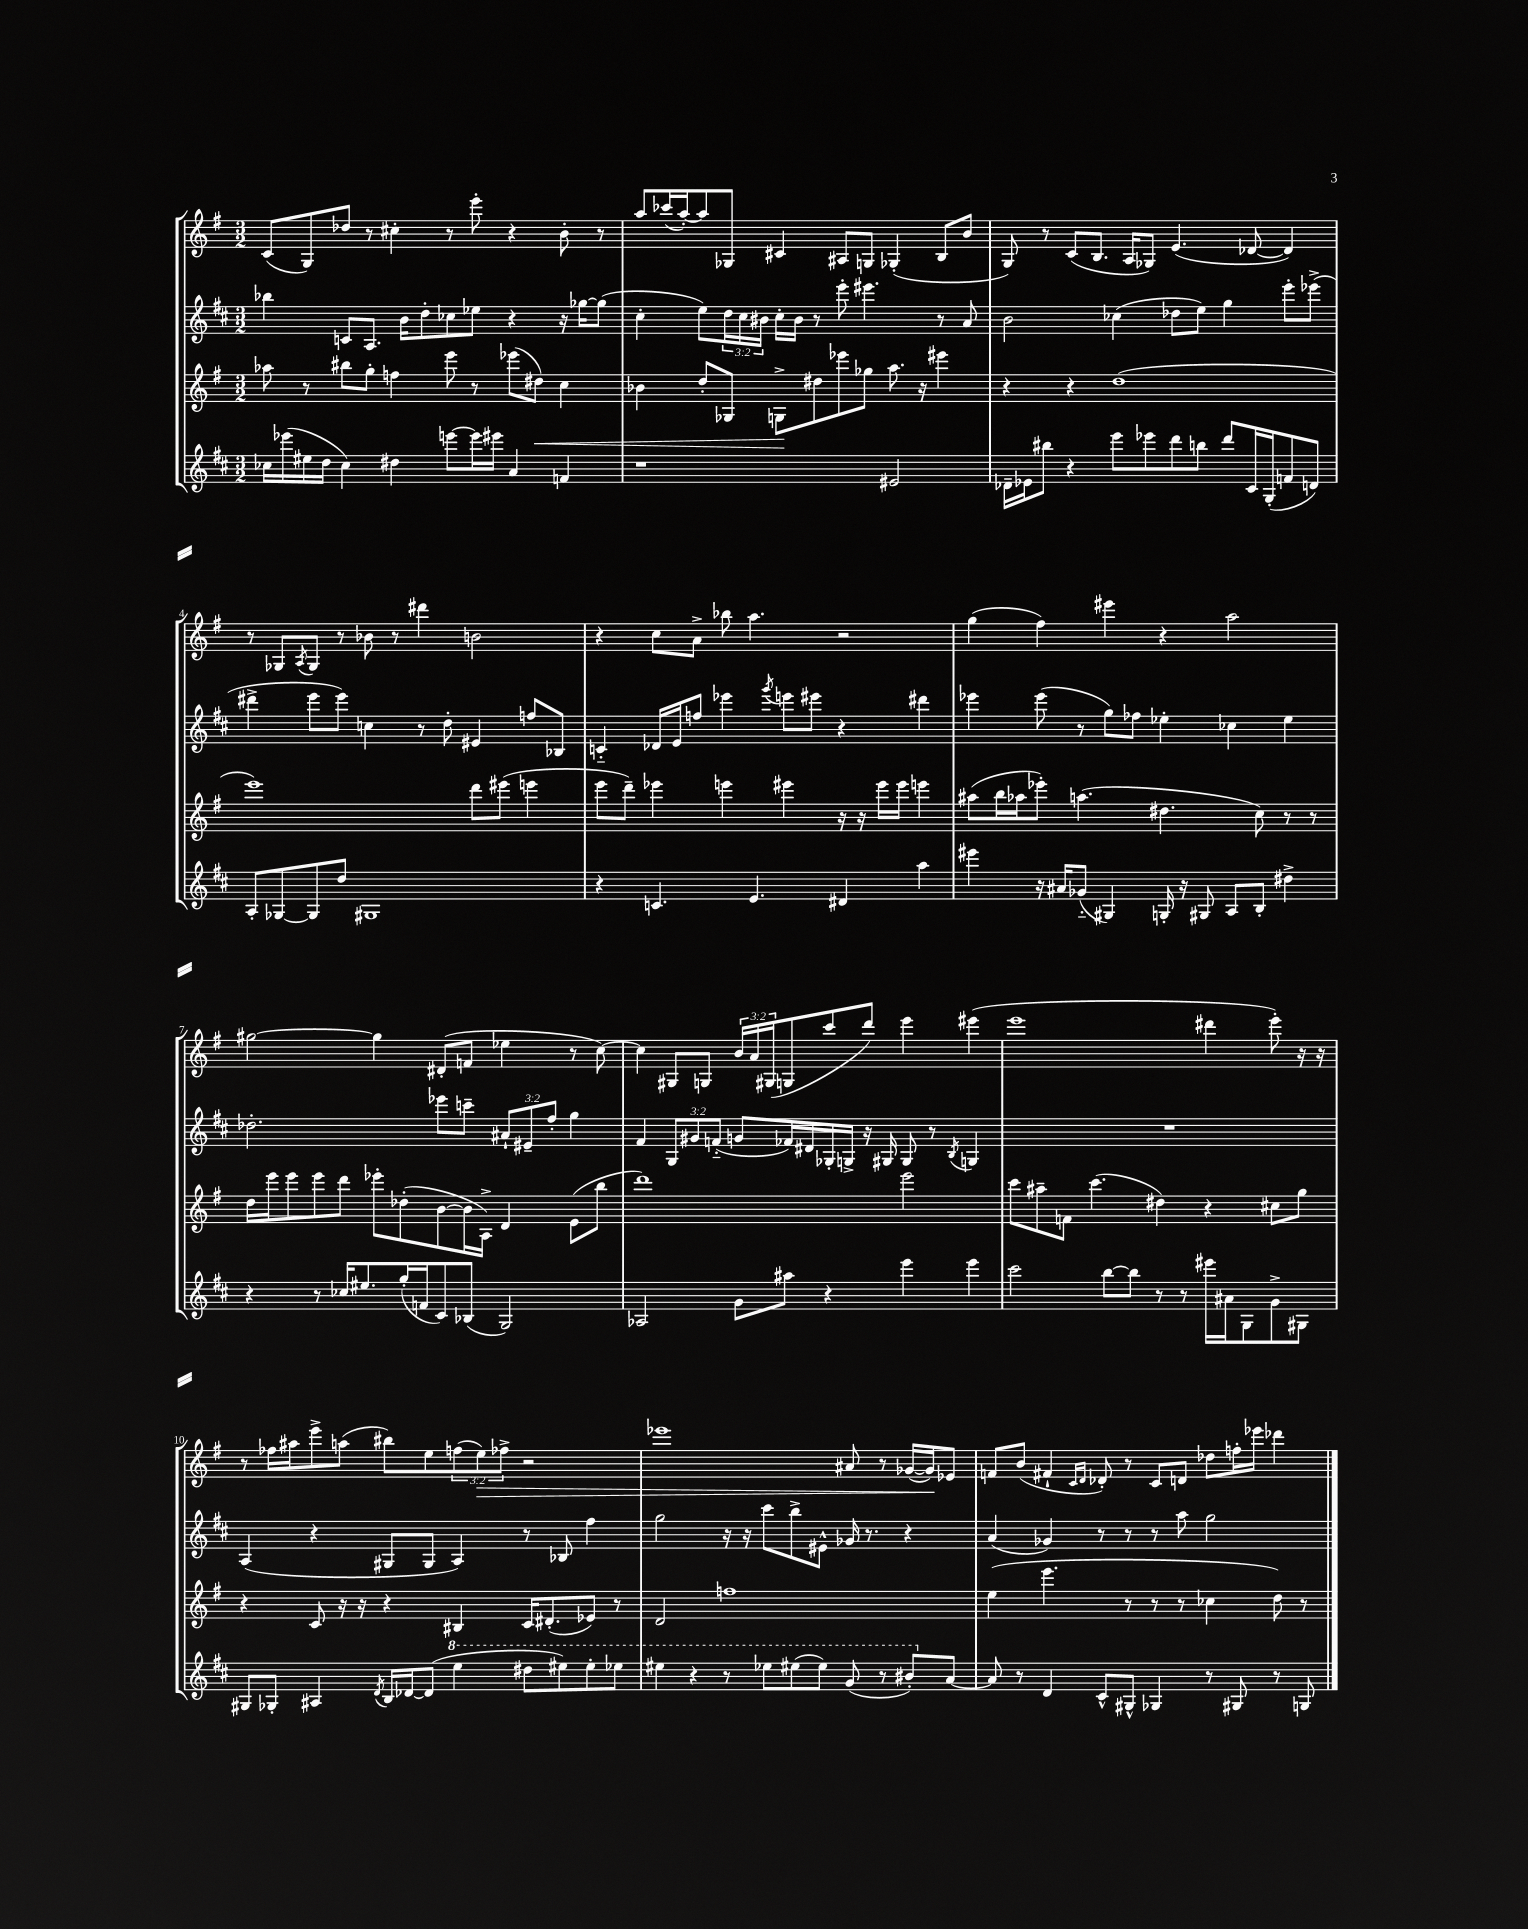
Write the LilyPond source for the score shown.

<<
\new StaffGroup <<
\new Staff = "s0" {
    \clef treble \key g \major \numericTimeSignature \time 3/2 \override Staff.TupletNumber.text = #tuplet-number::calc-fraction-text
    c'8( g8) des''8 r8 cis''4-. r8 e'''8-. r4 b'8-. r8 |
    a''8 ces'''16( a''16~-.) a''8 ges8 cis'4 ais8 g8 ges4-.( b8 b'8 |
    g8) r8 c'8( b8. a16 ges8) e'4.( des'8~ des'4) |
    r8 ges8 \acciaccatura { a8 } ges8 r8 bes'8 r8 dis'''4 b'2 |
    r4 c''8 a'8-> bes''8 a''4. r2 |
    g''4( fis''4) eis'''4 r4 a''2 |
    gis''2~ gis''4 dis'8-.( f'8 ees''4 r8 c''8~) |
    c''4 gis8 g8 \tuplet 3/2 { b'16 a'16 gis16( } g8 c'''8 d'''8) e'''4 eis'''4( |
    e'''1 dis'''4 e'''8-.) r16 r16 |
    r8 fes''16 ais''16 e'''8-> a''8( bis''8) e''8 \tuplet 3/2 { f''8( e''8\>) fes''8-> } r2 |
    ees'''1 ais'8 r8 ges'16~( ges'16\!) ees'8 |
    f'8 b'8( fis'4-! \grace { c'16 d'16 } des'8-.) r8 c'8 d'8 des''8 f''16-. ees'''16 des'''4 \bar "|." |
}
\new Staff = "s1" {
    \clef treble \key d \major \numericTimeSignature \time 3/2 \override Staff.TupletNumber.text = #tuplet-number::calc-fraction-text
    bes''4 c'8 a8. b'16 d''8-. ces''8 ees''8 r4 r16 ges''16~ ges''8( |
    cis''4-. e''8) \tuplet 3/2 { d''16 cis''16 bis'16 } cis''16-. bis'16 r8 e'''8-. eis'''4. r8 a'8 |
    b'2 ces''4( des''8 e''8) g''4 e'''8-. ees'''8->( |
    dis'''4-> e'''8 e'''8) c''4 r8 d''8-. eis'4 f''8 bes8 |
    c'4-_ des'16 e'16 f''8 ees'''4 \acciaccatura { g'''8 } e'''8 eis'''8 r4 dis'''4 |
    ees'''4 ees'''8( r8 g''8) fes''8 ees''4-. ces''4 ees''4 |
    des''2.-. ees'''8 c'''8-- \tuplet 3/2 { ais'8-! eis'8-- fis''8-. } g''4 |
    fis'4 \tuplet 3/2 { g8 gis'8 f'8-_( } g'8 fes'16) dis'16 ges16-. g16-> r16 gis16 gis8 r8 \acciaccatura { b8 } g4 |
    R1. |
    a4( r4 gis8 gis8 a4) r8 bes8 fis''4 |
    g''2 r16 r16 cis'''8 b''8-> eis'8-^ ges'16 r8. r4 |
    a'4( ges'4) r8 r8 r8 a''8 g''2 \bar "|." |
}
\new Staff = "s2" {
    \clef treble \key g \major \numericTimeSignature \time 3/2
    aes''8 r8 bis''8 g''8-. f''4 e'''8 r8 ees'''8( dis''8\<) c''4 |
    bes'4 d''8-. ges8 g8->\! dis''8 ees'''8 ges''8 a''8. r16 eis'''4 |
    r4 r4 d''1( |
    e'''1) d'''8 eis'''8( e'''4 |
    e'''8 d'''8--) ees'''4 e'''4 eis'''4 r16 r16 eis'''16 eis'''16 e'''4 |
    ais''8( b''16 aes''16 ees'''8-.) a''4.( dis''4. c''8) r8 r8 |
    d''16 e'''16 e'''8 e'''8 d'''8 ees'''8-. des''8-.( b'8~ b'16 a16->) d'4 e'8( b''8 |
    d'''1) e'''2 |
    c'''8 ais''8-- f'8 c'''4.( dis''4) r4 cis''8 g''8 |
    r4 c'8 r16 r16 r4 bis4 c'16 dis'8.-.( ees'8) r8 |
    d'2 f''1 |
    e''4( e'''4. r8 r8 r8 ces''4 d''8) r8 \bar "|." |
}
\new Staff = "s3" {
    \clef treble \key d \major \numericTimeSignature \time 3/2
    ces''16 ees'''16( eis''16 d''16 ces''4) dis''4 e'''8~ e'''16 eis'''16 a'4 f'4 |
    r1 eis'2 |
    des'16-- ees'16 bis''8 r4 e'''8 ees'''8 d'''8 b''8 d'''8 cis'16 g16-.( f'8 d'8) |
    a8-. ges8~ ges8 d''8 gis1 |
    r4 c'4. e'4. dis'4 a''4 |
    eis'''4 r16 ais'16 ges'8-_( gis4) g16-. r16 gis8 a8 b8-. dis''4-> |
    r4 r8 ces''16 eis''8. g''16-.( f'16 cis'8) bes8( g2) |
    aes2 g'8 ais''8 r4 e'''4 e'''4 |
    cis'''2 b''8~ b''8 r8 r8 eis'''16 ais'16 g8 g'8-> gis8 |
    gis8 ges8-. ais4 \acciaccatura { d'8 } b16 des'16~ des'8( \ottava #1 e'''4 dis'''8 eis'''8) eis'''8-. ees'''8 |
    eis'''4 r4 r8 ees'''8 eis'''8( eis'''8) g''8( r8 bis''8-.) \ottava #0 a'8~ |
    a'8 r8 d'4 cis'8-^ gis8-^ ges4 r8 gis8 r8 g8 \bar "|." |
}
>>
>>
